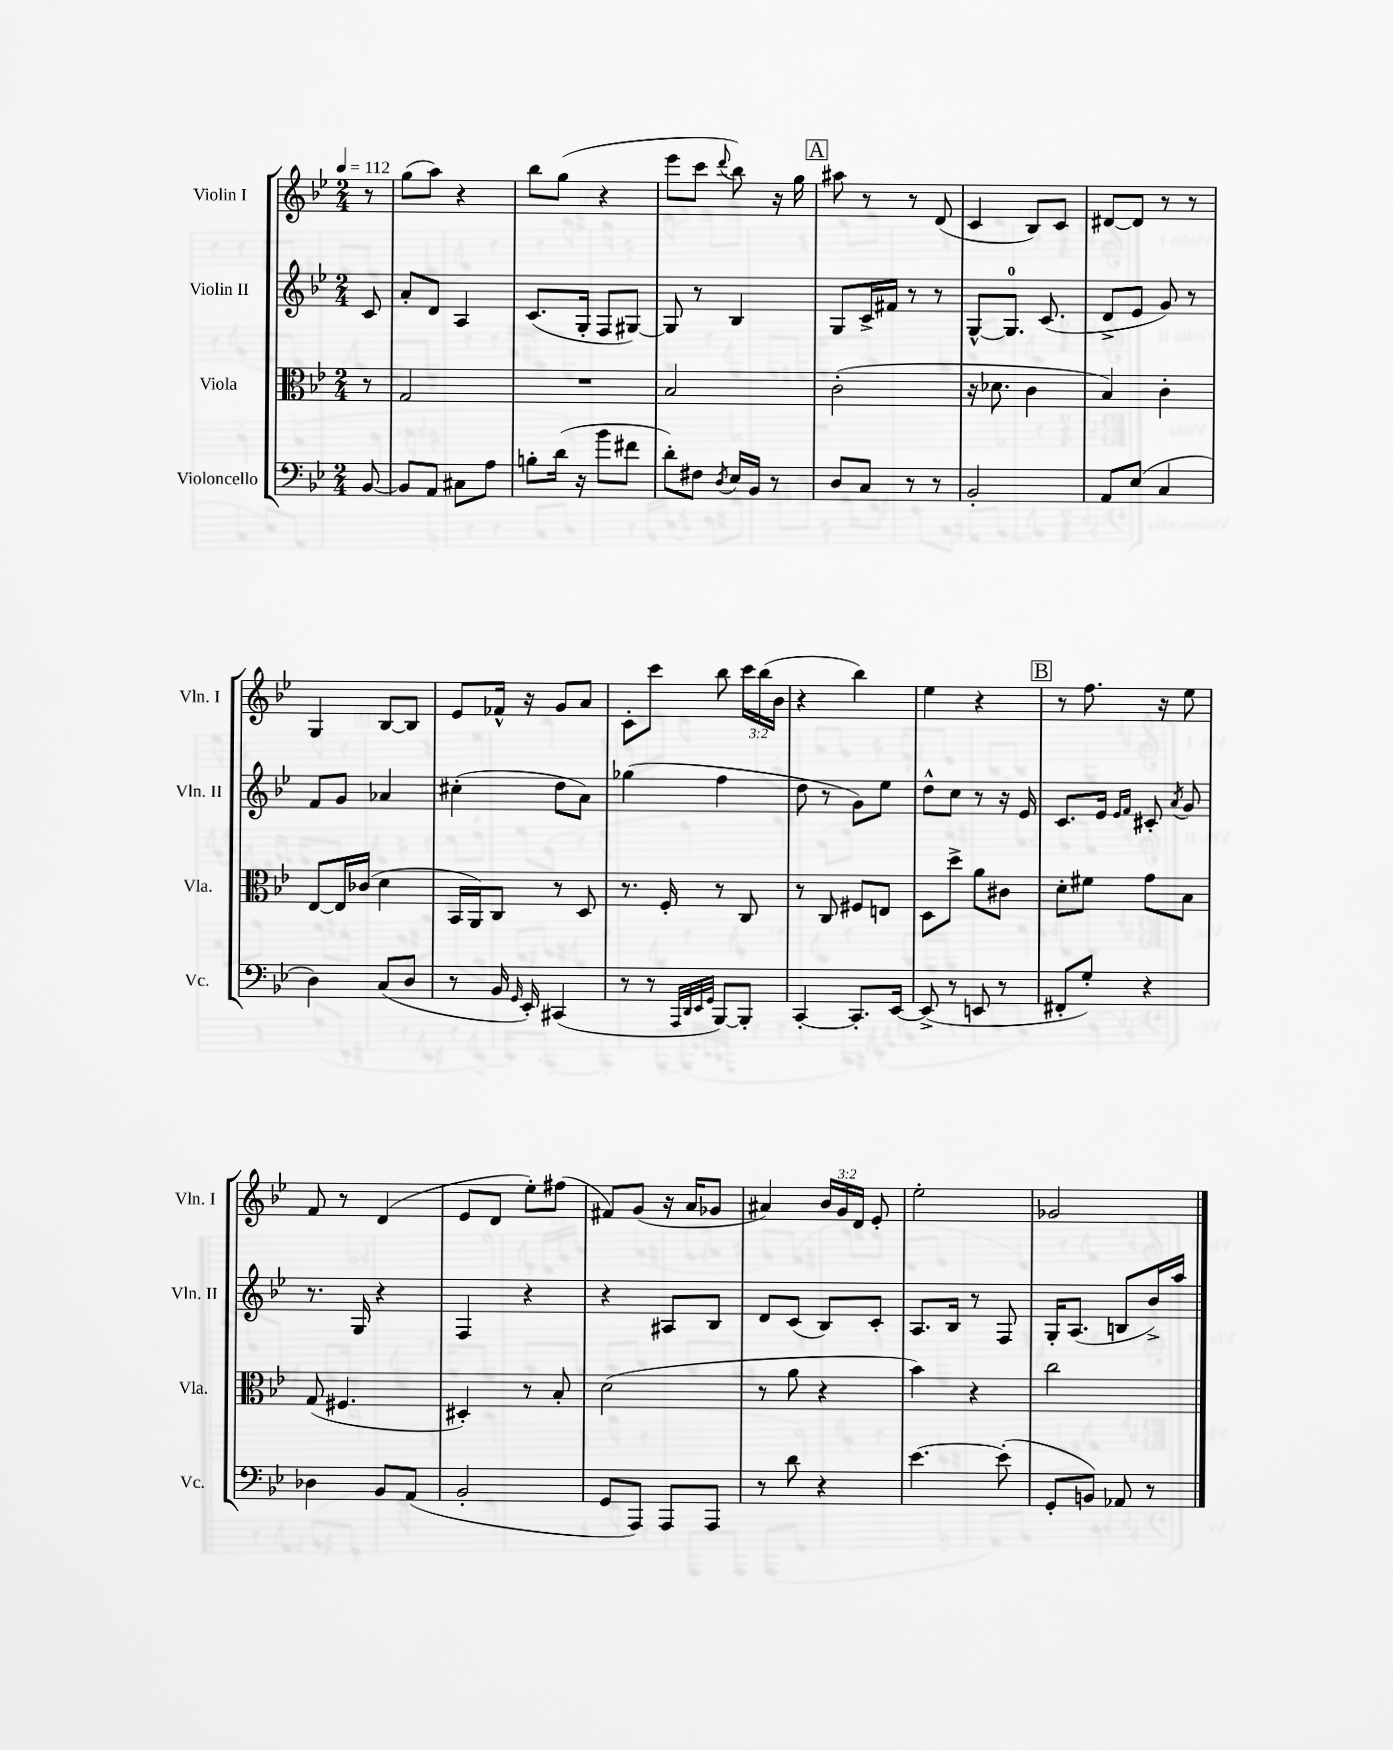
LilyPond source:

<<
\new StaffGroup <<
\new Staff = "s0" \with { instrumentName = "Violin I" shortInstrumentName = "Vln. I" } {
    \clef treble \key bes \major \numericTimeSignature \time 2/4 \override Staff.TupletNumber.text = #tuplet-number::calc-fraction-text \partial 8 \tempo 4 = 112
    \autoBeamOff r8 |
    g''8[( a''8]) r4 |
    bes''8[ g''8]( r4 |
    ees'''8[ c'''8] \appoggiatura { d'''8 } bes''8) r16 g''16 |
    \mark \markup { \box "A" } ais''8 r8 r8 d'8( |
    c'4 bes8[) c'8] |
    dis'8[~ dis'8] r8 r8 |
    g4 bes8[~ bes8] |
    ees'8[ fes'16]-^ r16 g'8[ a'8] |
    c'8[-. c'''8] bes''8 \tuplet 3/2 { c'''16[ bes''16( bes'16] } |
    r4 bes''4) |
    ees''4 r4 |
    \mark \markup { \box "B" } r8 f''8. r16 ees''8 |
    f'8 r8 d'4( |
    ees'8[ d'8] ees''8[-.) fis''8]( |
    fis'8[) g'8]( r16 a'16[ ges'8] |
    ais'4) \tuplet 3/2 { bes'16[ g'16 d'16] } ees'8-. |
    ees''2-. |
    ges'2 \bar "|." |
}
\new Staff = "s1" \with { instrumentName = "Violin II" shortInstrumentName = "Vln. II" } {
    \clef treble \key bes \major \numericTimeSignature \time 2/4 \partial 8
    \autoBeamOff c'8 |
    a'8[-. d'8] a4 |
    c'8.[( g16]-. f8[ gis8]~) |
    gis8 r8 bes4 |
    \mark \markup { \box "A" } g8[ c'16-> fis'16] r8 r8 |
    g8[~-^ g8.]-0 c'8.( |
    d'8[-> ees'8] g'8) r8 |
    f'8[ g'8] aes'4 |
    cis''4-.( d''8[ a'8]) |
    ges''4( f''4 |
    d''8 r8 g'8[) ees''8] |
    d''8[-^ c''8] r8 r16 ees'16 |
    \mark \markup { \box "B" } c'8.[ ees'16] \grace { ees'16[ f'16] } cis'8-. \acciaccatura { a'8 } g'8 |
    r8. g16 r4 |
    f4 r4 |
    r4 ais8[ bes8] |
    d'8[ c'8]( bes8[) c'8]-. |
    a8.[ bes16] r8 f8 |
    g16[-. a8.]( b8[ bes'16->) a''16] \bar "|." |
}
\new Staff = "s2" \with { instrumentName = "Viola" shortInstrumentName = "Vla." } {
    \clef alto \key bes \major \numericTimeSignature \time 2/4 \partial 8
    \autoBeamOff r8 |
    g2 |
    R2 |
    bes2 |
    \mark \markup { \box "A" } c'2-.( |
    r16 des'8. c'4 |
    bes4) c'4-. |
    ees8[~ ees16 ces'16]( d'4 |
    bes,16[ a,16) c8] r8 d8 |
    r8. f16-. r8 c8 |
    r8 c8 fis8[ e8] |
    d8[ d''8]-> a'8[ cis'8] |
    \mark \markup { \box "B" } d'8[-. fis'8] g'8[ bes8] |
    g8( fis4. |
    dis4-.) r8 bes8-. |
    d'2( |
    r8 a'8 r4 |
    bes'4) r4 |
    c''2 \bar "|." |
}
\new Staff = "s3" \with { instrumentName = "Violoncello" shortInstrumentName = "Vc." } {
    \clef bass \key bes \major \numericTimeSignature \time 2/4 \partial 8
    \autoBeamOff bes,8~ |
    bes,8[ a,8] cis8[ a8] |
    b8[-. d'16]( r16 bes'8[ fis'8] |
    d'8[-.) fis8] \acciaccatura { d8 } ees16[ bes,16] r8 |
    \mark \markup { \box "A" } d8[ c8] r8 r8 |
    bes,2-. |
    a,8[ ees8]( c4 |
    d4) c8[( d8] |
    r8 bes,16 \grace { g,16 } ees,16-.) cis,4( |
    r8 r8 \grace { a,,32[ d,32 ees,32 g,32] } bes,,8[~) bes,,8]-. |
    c,4~-. c,8.[-. ees,16]~ |
    ees,8->( r8 e,8 r8 |
    \mark \markup { \box "B" } fis,8[-. g8]-.) r4 |
    des4 bes,8[ a,8]( |
    bes,2-. |
    g,8[ a,,8]) a,,8[ a,,8] |
    r8 d'8 r4 |
    ees'4.~ ees'8-.( |
    g,8[-. b,8]) aes,8 r8 \bar "|." |
}
>>
>>
\layout { \context { \Score \remove "Bar_number_engraver" } }
